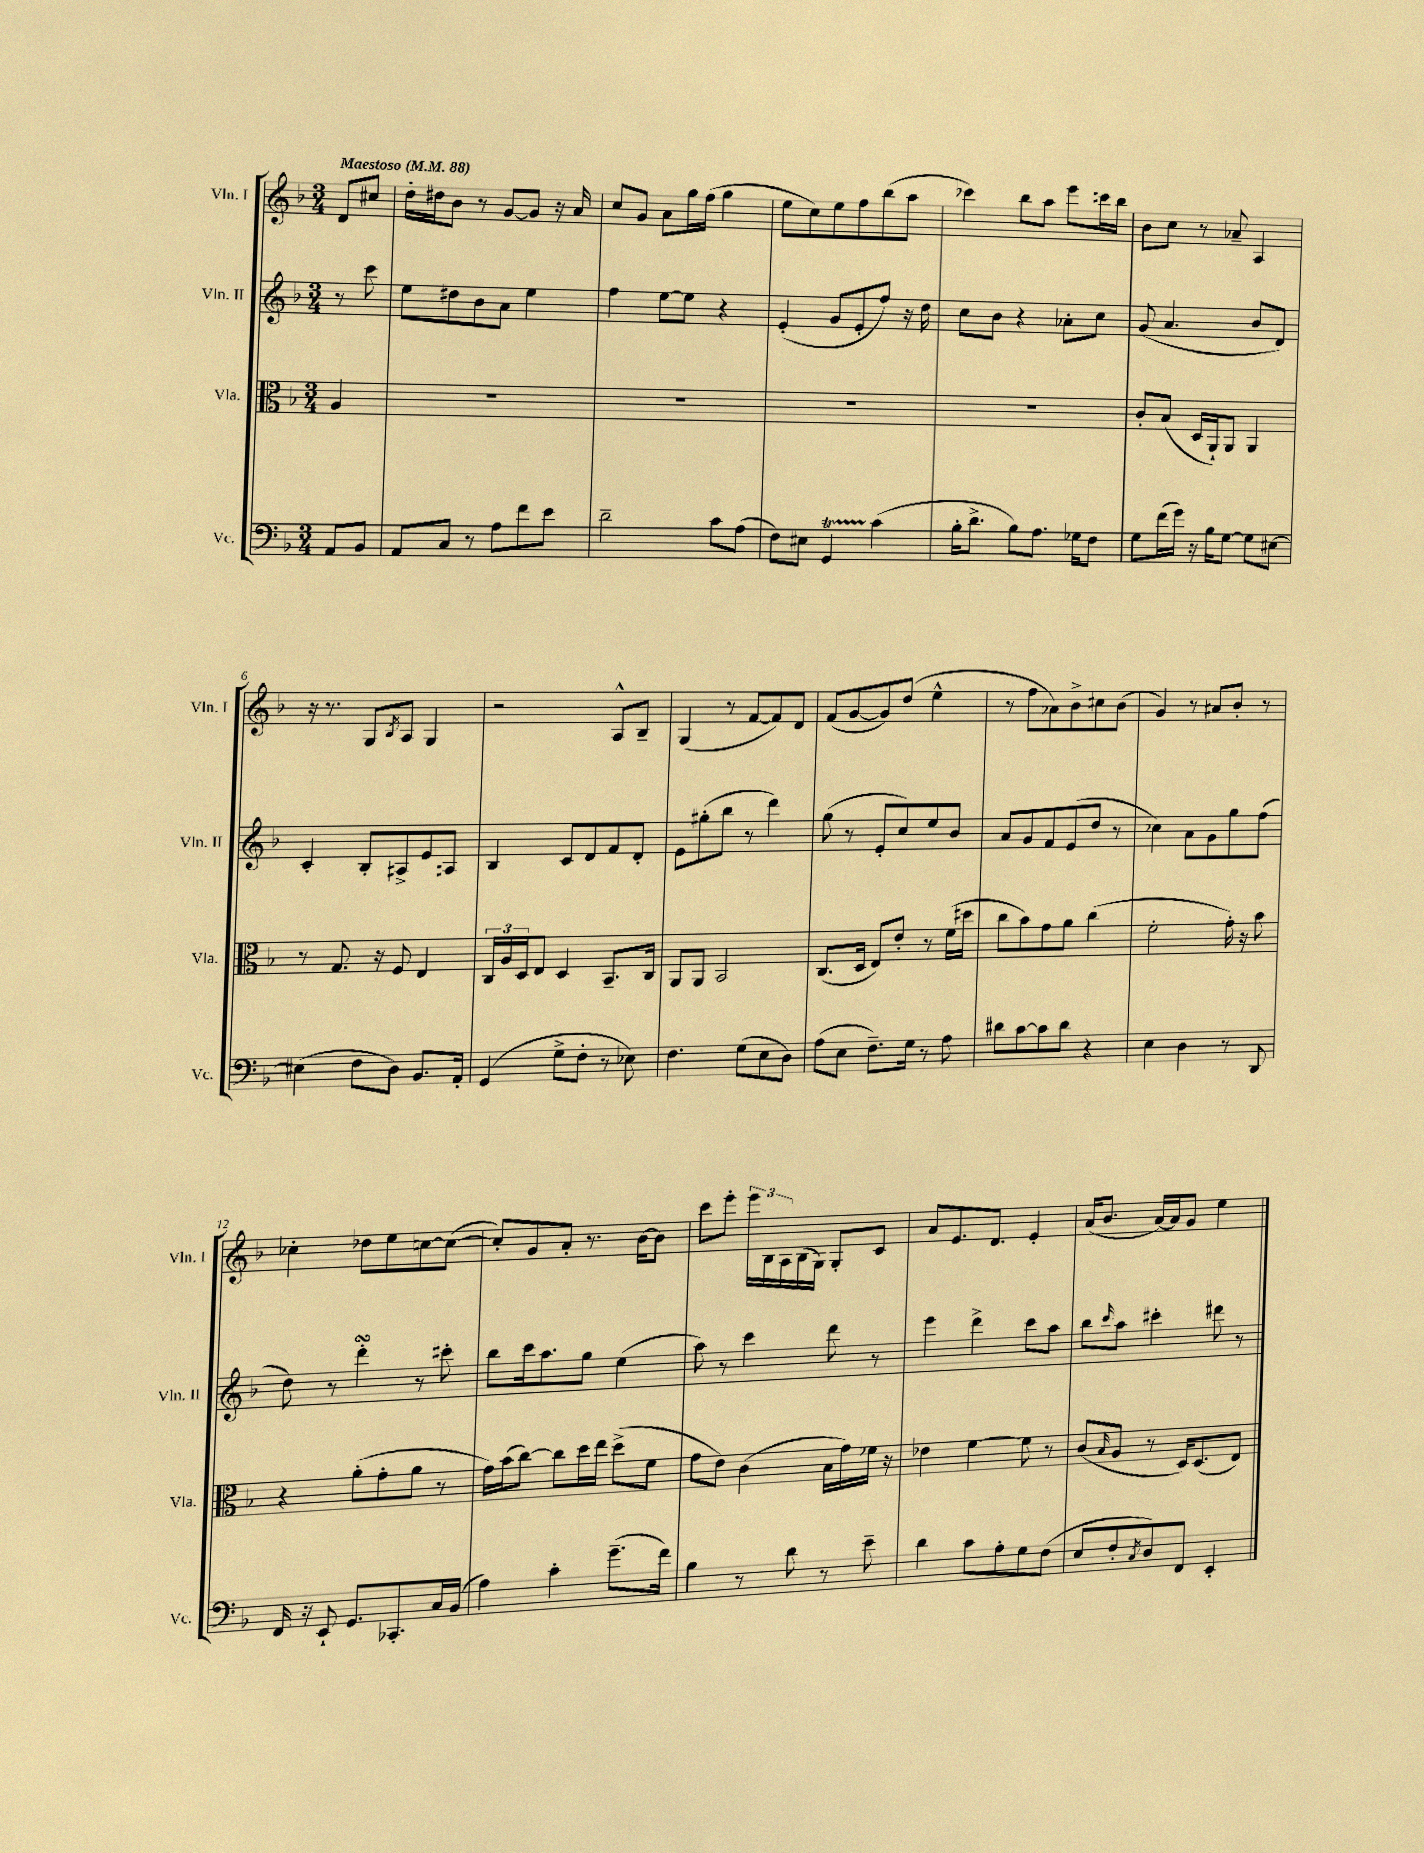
<<
\new StaffGroup <<
\new Staff = "s0" \with { instrumentName = "Vln. I" shortInstrumentName = "Vln. I" } {
    \clef treble \key f \major \numericTimeSignature \time 3/4 \partial 4 \tempo "Maestoso" 4 = 88
    d'8 cis''8 |
    d''16-. dis''16 bes'8 r8 g'8~ g'8 r16 a'16 |
    c''8 g'8 a'8 g''16 f''16( g''4 |
    e''8 c''8) e''8 f''8 bes''8( a''8 |
    ces'''4) bes''8 a''8 e'''8 c'''16 bes''16 |
    bes'8 c''8 r8 aes'8-- a4 |
    r16 r8. g8 \acciaccatura { bes8 } a8 g4 |
    r2 a8-^ bes8-- |
    g4( r8 f'8~ f'8) d'8 |
    f'8( g'8~ g'8) d''8( e''4-^ |
    r8 f''8 aes'8) bes'8-> cis''8 bes'8( |
    g'4) r8 ais'8 bes'8-. r8 |
    ces''4-. des''8 e''8 c''8~ c''8~( |
    c''8-.) g'8 a'8-. r8. bes'16~ bes'8 |
    c'''8 e'''8-. \tuplet 3/2 { e'''16 bes16 a16 } bes16( g16) g8-. c'8 |
    a'8 e'8. d'8. e'4-. |
    a'16( bes'8. a'16~) a'16 g'8 e''4 \bar "|." |
}
\new Staff = "s1" \with { instrumentName = "Vln. II" shortInstrumentName = "Vln. II" } {
    \clef treble \key f \major \numericTimeSignature \time 3/4 \partial 4
    r8 c'''8 |
    e''8 dis''8 bes'8 a'8 e''4 |
    f''4 e''8~ e''8 r4 |
    e'4-.( g'8 e'8-. f''8) r16 d''16 |
    c''8 bes'8 r4 aes'8-. c''8 |
    g'8( a'4. bes'8 d'8) |
    c'4-. bes8-. ais8-> e'8 a8 |
    bes4 c'8 d'8 f'8 d'8-. |
    e'8 gis''8-.( bes''8 r8 d'''4) |
    g''8( r8 e'8-. c''8) e''8 bes'8 |
    a'8 g'8 f'8 e'8( d''8 r8 |
    ces''4) a'8 g'8 g''8 f''8( |
    d''8) r8 d'''4-.\turn r8 cis'''8-. |
    bes''8 c'''16 a''8. g''8 e''4( |
    a''8) r8 c'''4 d'''8 r8 |
    e'''4 d'''4-> c'''8 a''8 |
    bes''8 \grace { c'''16 } a''8 cis'''4-. dis'''8 r8 \bar "|." |
}
\new Staff = "s2" \with { instrumentName = "Vla." shortInstrumentName = "Vla." } {
    \clef alto \key f \major \numericTimeSignature \time 3/4 \partial 4
    a4 |
    R2. |
    R2. |
    R2. |
    R2. |
    c'8-. bes8( d16 a,16-!) a,8 a,4 |
    r8 g8. r16 f8 e4 |
    \tuplet 3/2 { c16 a16 d16 } e8 d4 bes,8.-- c16 |
    a,8 a,8 bes,2 |
    c8.( d16 e8) e'8-. r8 f'16( dis''16 |
    c''8 bes'8) g'8 a'8 c''4( |
    f'2-. g'16-.) r16 bes'8 |
    r4 a'8-.( g'8-. a'8 r8 |
    g'16) bes'16( c''8~) c''8 d''16 e''16 d''8->( f'8 |
    g'8 e'8) c'4( bes16 g'16) fes'16 r16 |
    ees'4 f'4~ f'8 r8 |
    c'8( \grace { bes16 } a8 r8 d16) d8.( e8) \bar "|." |
}
\new Staff = "s3" \with { instrumentName = "Vc." shortInstrumentName = "Vc." } {
    \clef bass \key f \major \numericTimeSignature \time 3/4 \partial 4
    a,8 bes,8 |
    a,8 c8 r8 a8 f'8 e'8 |
    d'2-- c'8 a8( |
    f8) eis8 g,4\startTrillSpan c'4\stopTrillSpan( |
    bes16-. d'8.-> bes8) a8. ges16 f8 |
    g8 f'16( g'16) r16 bes16 g8~ g8 eis8~ |
    eis4( f8 d8) bes,8. a,16-. |
    g,4( g8-> f8-. r8 ees8) |
    f4. g8( e8 d8) |
    a8( e8 f8.--) g16 r8 a8 |
    dis'8 c'8~ c'8 dis'8 r4 |
    e4 d4 r8 d,8 |
    f,16 r16 e,8-! g,8. ces,8.-. c16 bes,16( |
    a4) c'4-. g'8.--( f'16) |
    bes4 r8 d'8 r8 e'8-- |
    d'4 c'8 a8-. g8 f8( |
    e8 f8-. \acciaccatura { c8 } d8) f,8 e,4-. \bar "|." |
}
>>
>>
